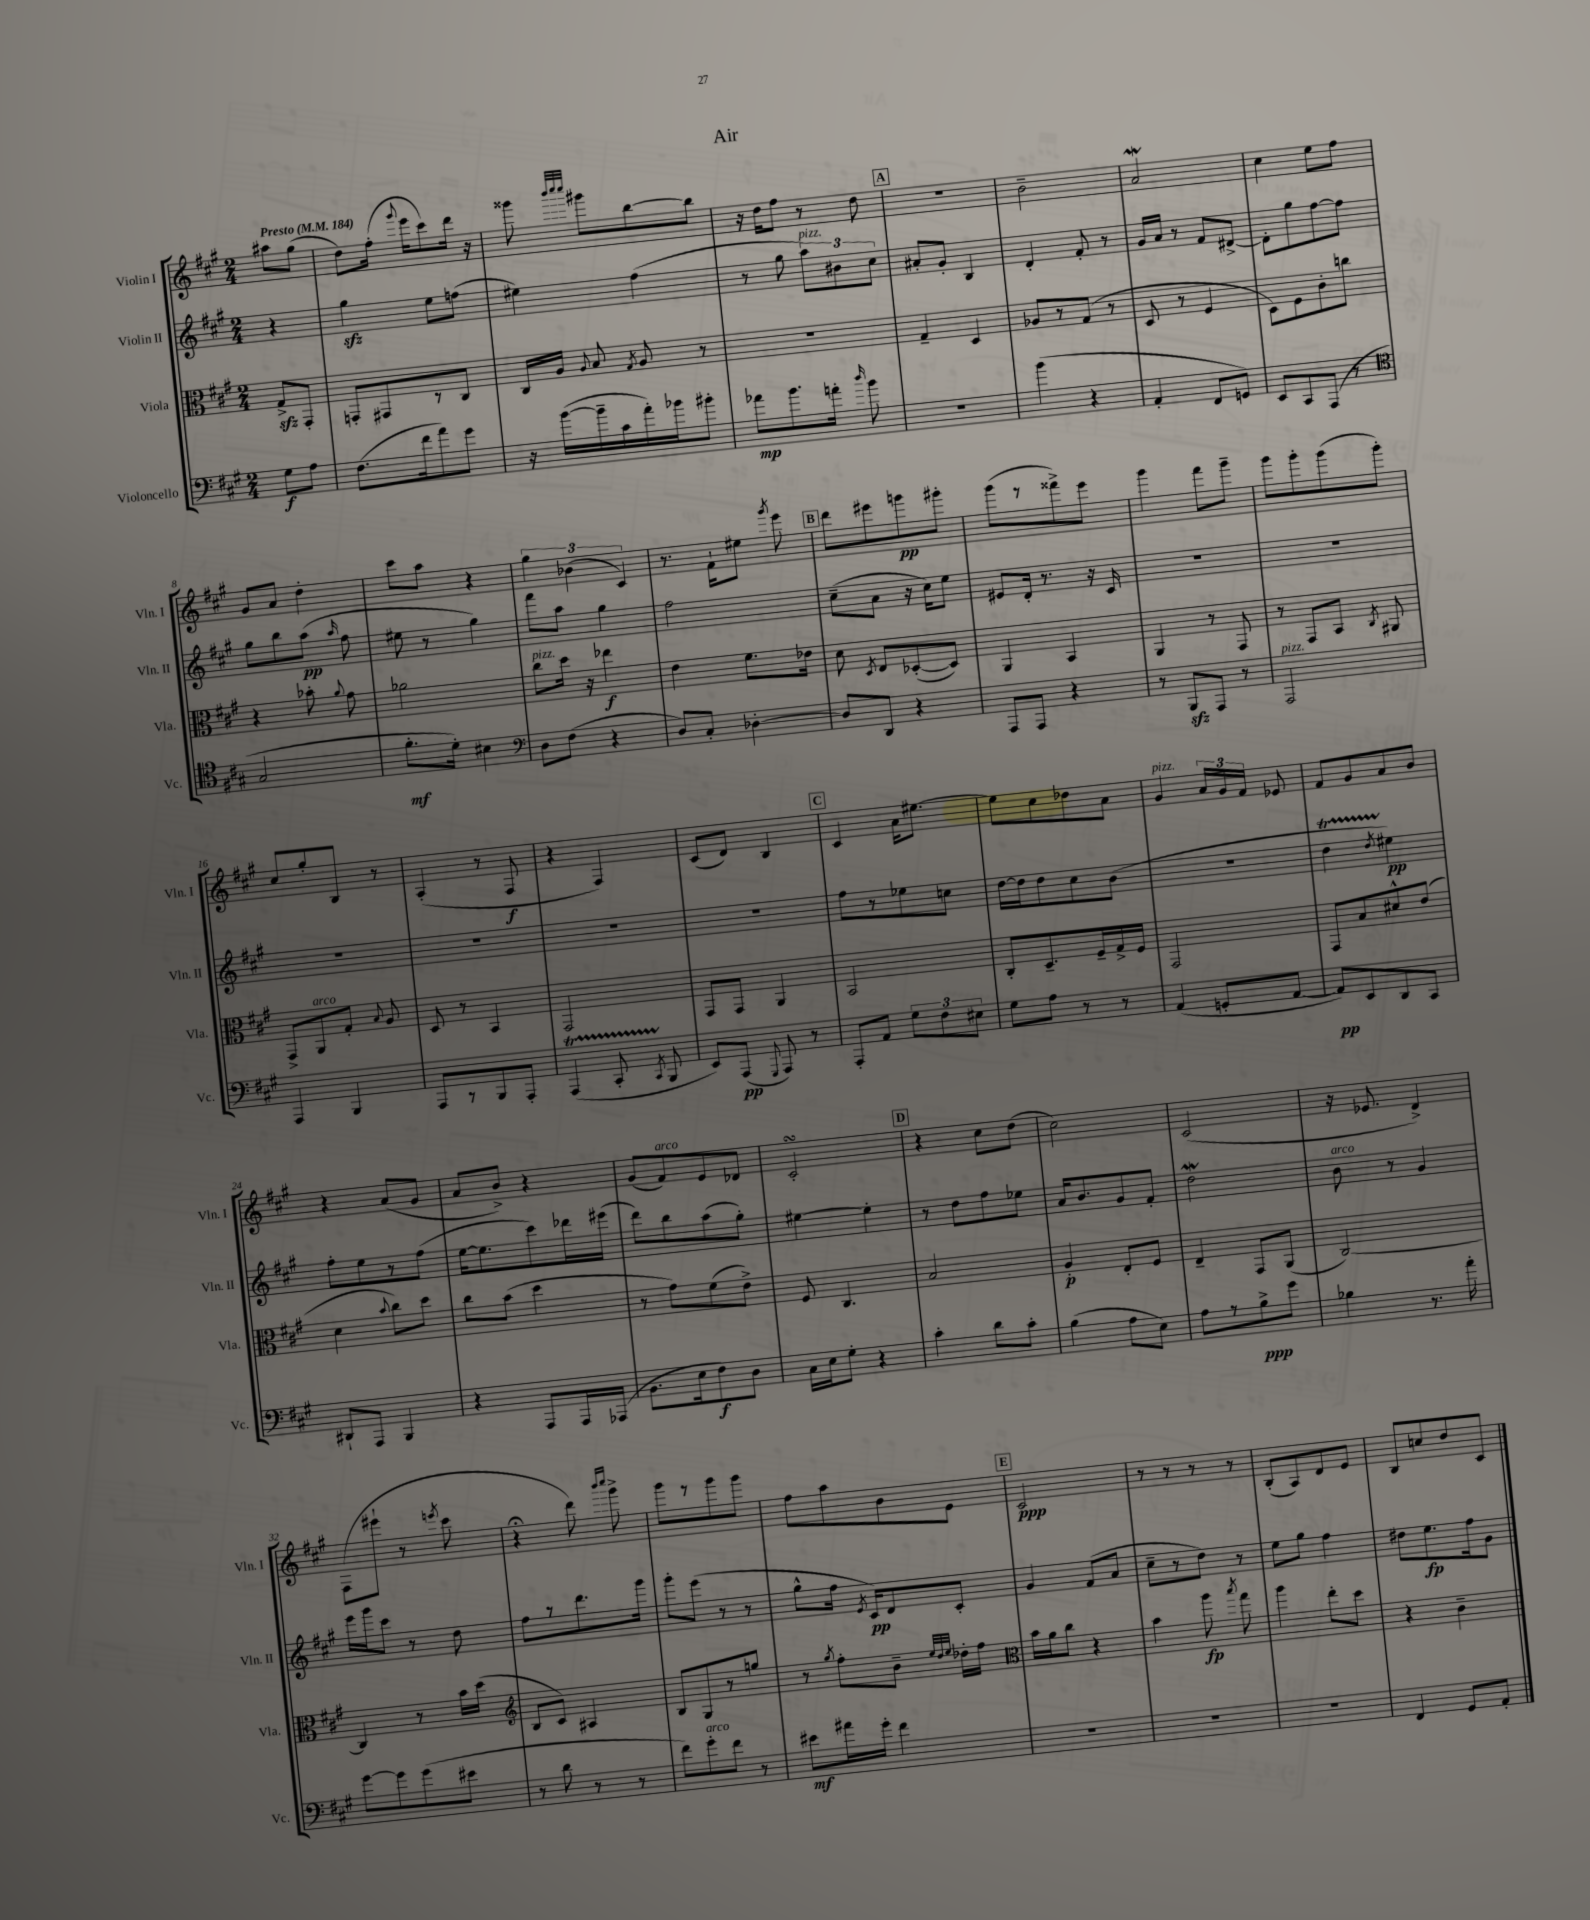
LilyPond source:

\header { title = "Air" }
<<
\new StaffGroup <<
\new Staff = "s0" \with { instrumentName = "Violin I" shortInstrumentName = "Vln. I" } {
    \clef treble \key a \major \numericTimeSignature \time 2/4 \partial 4 \tempo "Presto" 4 = 184
    \autoBeamOff ais''8[ gis''8]( |
    d''8[) fis''16]-.( \appoggiatura { gis'''8 } e'''16[ cis'''8) d'''16] r16 |
    gisis'''8 \grace { b'''32[ cis''''32 cis''''32] } gis'''8[ b''8~ b''8] |
    r16 d''16[ fis''8] r8 d''8 |
    \mark \markup { \box "A" } R2 |
    b'2-- |
    a'2\mordent |
    cis''4 e''8[ fis''8] |
    gis'8[ a'8] d''4-. |
    cis'''8[ a''8] r4 |
    \tuplet 3/2 { gis''4 bes'4( cis'4) } |
    r8. fis'16[-! eis''8] \acciaccatura { gis'''8 } e'''8 |
    \mark \markup { \box "B" } d'''8[ eis'''8 g'''8\pp gis'''8]-. |
    gis'''8[( r8 fisis'''8->) e'''8] |
    gis'''4 fis'''8[ gis'''8]-- |
    gis'''8[ gis'''8-. gis'''8( gis'''8]-.) |
    cis''8[ gis''8-. b8] r8 |
    a4-.( r8 fis8\f |
    r4 fis4) |
    cis'8[( d'8]) b4 |
    \mark \markup { \box "C" } cis'4 a'16[ eis''8.]~ |
    eis''8[ cis''8 des''8 a'8] |
    gis'4^\markup { \italic "pizz." } \tuplet 3/2 { a'16[ gis'16 fis'16] } ees'8 |
    fis'8[ gis'8 a'8 b'8] |
    r4 a'8[( gis'8] |
    a'8[ b'8]->) r4 |
    gis'8[( fis'8^\markup { \italic "arco" }) e'8 des'8] |
    cis'2-.\turn |
    \mark \markup { \box "D" } r4 cis''8[ d''8]( |
    cis''2) |
    cis'2( |
    r16 ees'8. d'4->) |
    fis8[( eis'''8]-! r8 \acciaccatura { e'''8 } cis'''8 |
    r4\fermata d'''8) \grace { b'''16[ cis''''16] } gis'''8-> |
    gis'''8[ r8 gis'''8 gis'''8] |
    fis''8[ a''8 b'8 e'8] |
    \mark \markup { \box "E" } cis'2\ppp |
    r8 r8 r8 r8 |
    b8[-.( a8) d'8 e'8] |
    b8[ c''8 d''8 cis'8] \bar "|." |
}
\new Staff = "s1" \with { instrumentName = "Violin II" shortInstrumentName = "Vln. II" } {
    \clef treble \key a \major \numericTimeSignature \time 2/4 \partial 4
    \autoBeamOff r4 |
    gis''4\sfz e''8[ f''8]( |
    eis''4) fis''4( |
    r8 gis''8 \tuplet 3/2 { a''8[^\markup { \italic "pizz." }) bis'8 cis''8] } |
    \mark \markup { \box "A" } ais'8[-. gis'8]-. b4 |
    d'4-. fis'8-. r8 |
    gis'16[ a'16] r8 fis'8[ dis'8]~-> |
    dis'8[-. gis''8 fis''8~ fis''8] |
    gis''8[ b''8 a''8]\pp( \grace { a''16 } fis''8 |
    eis''8 r8 gis''4) |
    fis'''8[ a''8] gis''4 |
    fis''2 |
    \mark \markup { \box "B" } cis''8[--( a'8] r16 cis''16[) e''8] |
    eis'8[ d'16]-. r8. r16 cis'16 |
    R2 |
    R2 |
    R2 |
    R2 |
    R2 |
    R2 |
    \mark \markup { \box "C" } fis''8[ r8 ees''8 c''8] |
    d''16[~ d''16 d''8 cis''8 b'8]( |
    r2 |
    d''4\startTrillSpan \acciaccatura { d''8 } eis''4\stopTrillSpan\pp) |
    fis''8[-. e''8 r8 fis''8]( |
    e''16[~ e''8. cis'''8) des'''16 eis'''16]( |
    d'''8[) b''8 a''8( gis''8]-.) |
    eis''4~ eis''4-. |
    \mark \markup { \box "D" } r8 d''8[ fis''8 ees''8] |
    a'16[ b'8. gis'8 fis'8]-. |
    d''2\mordent |
    b'8^\markup { \italic "arco" } r8 gis'4 |
    e'''16[ gis'''16 cis'''8] r8 d''8 |
    fis''8[ r8 d'''8. gis'''16] |
    gis'''8[-. e'''8]( r8 r8 |
    gis''8[-^ fis''16] \acciaccatura { e'8 } cis'16[\pp) d'8 cis'8]-. |
    \mark \markup { \box "E" } gis'4 fis'8[( a'8] |
    cis''8[-- r8 d''8]) r8 |
    e''8[ gis''8] fis''4 |
    dis''8[ e''8.\fp fis''16 gis'8] \bar "|." |
}
\new Staff = "s2" \with { instrumentName = "Viola" shortInstrumentName = "Vla." } {
    \clef alto \key a \major \numericTimeSignature \time 2/4 \partial 4
    \autoBeamOff gis8[->\sfz gis,8]-. |
    g,8[-. gis,8 r8 cis8] |
    cis16[ a16] \appoggiatura { a8 } b8 \acciaccatura { gis8 } a8 r8 |
    r2 |
    \mark \markup { \box "A" } gis4-- d4 |
    aes8[ r8 gis8]( r8 |
    d8 r8 fis4 |
    d8[) fis8 cis'8-. c''8] |
    r4 bes'8-. \appoggiatura { a'8 } gis'8 |
    aes'2 |
    cis''8[^\markup { \italic "pizz." } d''16] r16 ees''4\f |
    e'4 fis'8.[ ees'16] |
    \mark \markup { \box "B" } d'8 \acciaccatura { d8 } e8[ des8~-.( des8]) |
    a,4 b,4 |
    a,4 r8 gis,8 |
    r8 gis,8[ b,8] \acciaccatura { cis8 } ais,8 |
    gis,8[-> a,8^\markup { \italic "arco" } gis8]-. \appoggiatura { b8 } a8 |
    d8 r8 b,4 |
    gis,2 |
    gis,8[ gis,8] a,4 |
    \mark \markup { \box "C" } b,2 |
    cis8[-. d8.-- fis16-- gis16-> fis16] |
    gis,2 |
    gis,8[ b8 dis'8-^ e'8]( |
    d'4 \appoggiatura { b'8 } cis''8[) d''8] |
    cis''8[ b'8]( d''4 |
    r8 gis'8[) fis'8( e'8]->) |
    fis8 cis4. |
    \mark \markup { \box "D" } b2 |
    a4-.\p e8[-. fis8] |
    e4-- gis,8[ a,8]( |
    cis2~) |
    cis4 r8 b'16[ d''16]( |
    \clef treble b8[ cis'8]) ais4 |
    b8[ gis8 r8 g''8] |
    r8 \acciaccatura { gis''8 } fis''8[-. b'8]-- \grace { e''32[ d''32 e''32] } des''16[-. fis''16] |
    \mark \markup { \box "E" } \clef alto b'16[ a'16 cis''8] r4 |
    b'4 a''8\fp \acciaccatura { b''8 } gis''8 |
    a''4 e''8[-. d''8] |
    r4 cis'4-- \bar "|." |
}
\new Staff = "s3" \with { instrumentName = "Violoncello" shortInstrumentName = "Vc." } {
    \clef bass \key a \major \numericTimeSignature \time 2/4 \partial 4
    \autoBeamOff gis8[\f a8] |
    fis8.[( fis'16 a'8) gis'8] |
    r16 b'16[~( b'16-- cis'16 a'16-.) bes'16 bis'8]-. |
    aes'8[\mp b'8. a'16]-. \grace { d''16 } b'8 |
    \mark \markup { \box "A" } r2 |
    b'4( r4 |
    a,4-. fis,8[ g,8]) |
    e,8[ cis,8 a,,8]( r8 |
    \clef tenor gis2 |
    fis'8.[-.\mf d'16]-.) bis4 |
    \clef bass d8[ fis8]( r4 |
    d8[) cis8]-. des4~-. |
    \mark \markup { \box "B" } des8[ d,8] r4 |
    a,,8[ a,,8] r4 |
    r8 b,,8[\sfz a,,8] r8 |
    a,,2^\markup { \italic "pizz." } |
    a,,4 b,,4 |
    a,,8[ r8 b,,8 a,,8]-. |
    a,,4\startTrillSpan( cis,8-. \acciaccatura { cis,8 } b,,8\stopTrillSpan |
    e,8[) a,,8]\pp( \appoggiatura { gis,,8 } a,,8) r8 |
    \mark \markup { \box "C" } a,,8[-. a,8] \tuplet 3/2 { gis8[ fis8 eis8] } |
    gis8[ a8] r8 r8 |
    a,4( g,8[-. a,8]~ |
    a,8[\pp) e,8 d,8 cis,8] |
    dis,8[-! a,,8] b,,4 |
    r4 a,,8[ a,,16 aes,,16]( |
    b,8.[ e16 fis8\f) d8] |
    cis16[ e16 gis8]-. r4 |
    \mark \markup { \box "D" } cis'4-. d'8[ cis'8]-. |
    b4( a8[ e8]) |
    a8[ r8 b8->\ppp gis'8] |
    bes4 r8. a'16-. |
    gis'8[~ gis'8 gis'8( eis'8] |
    r8 d'8 r8 r8 |
    fis'8[) gis'8-.^\markup { \italic "arco" } fis'8] r8 |
    eis'8[\mf ais'16 gis'16]-. fis'4 |
    \mark \markup { \box "E" } R2 |
    R2 |
    R2 |
    fis,4 gis,8[ a,8]-. \bar "|." |
}
>>
>>
